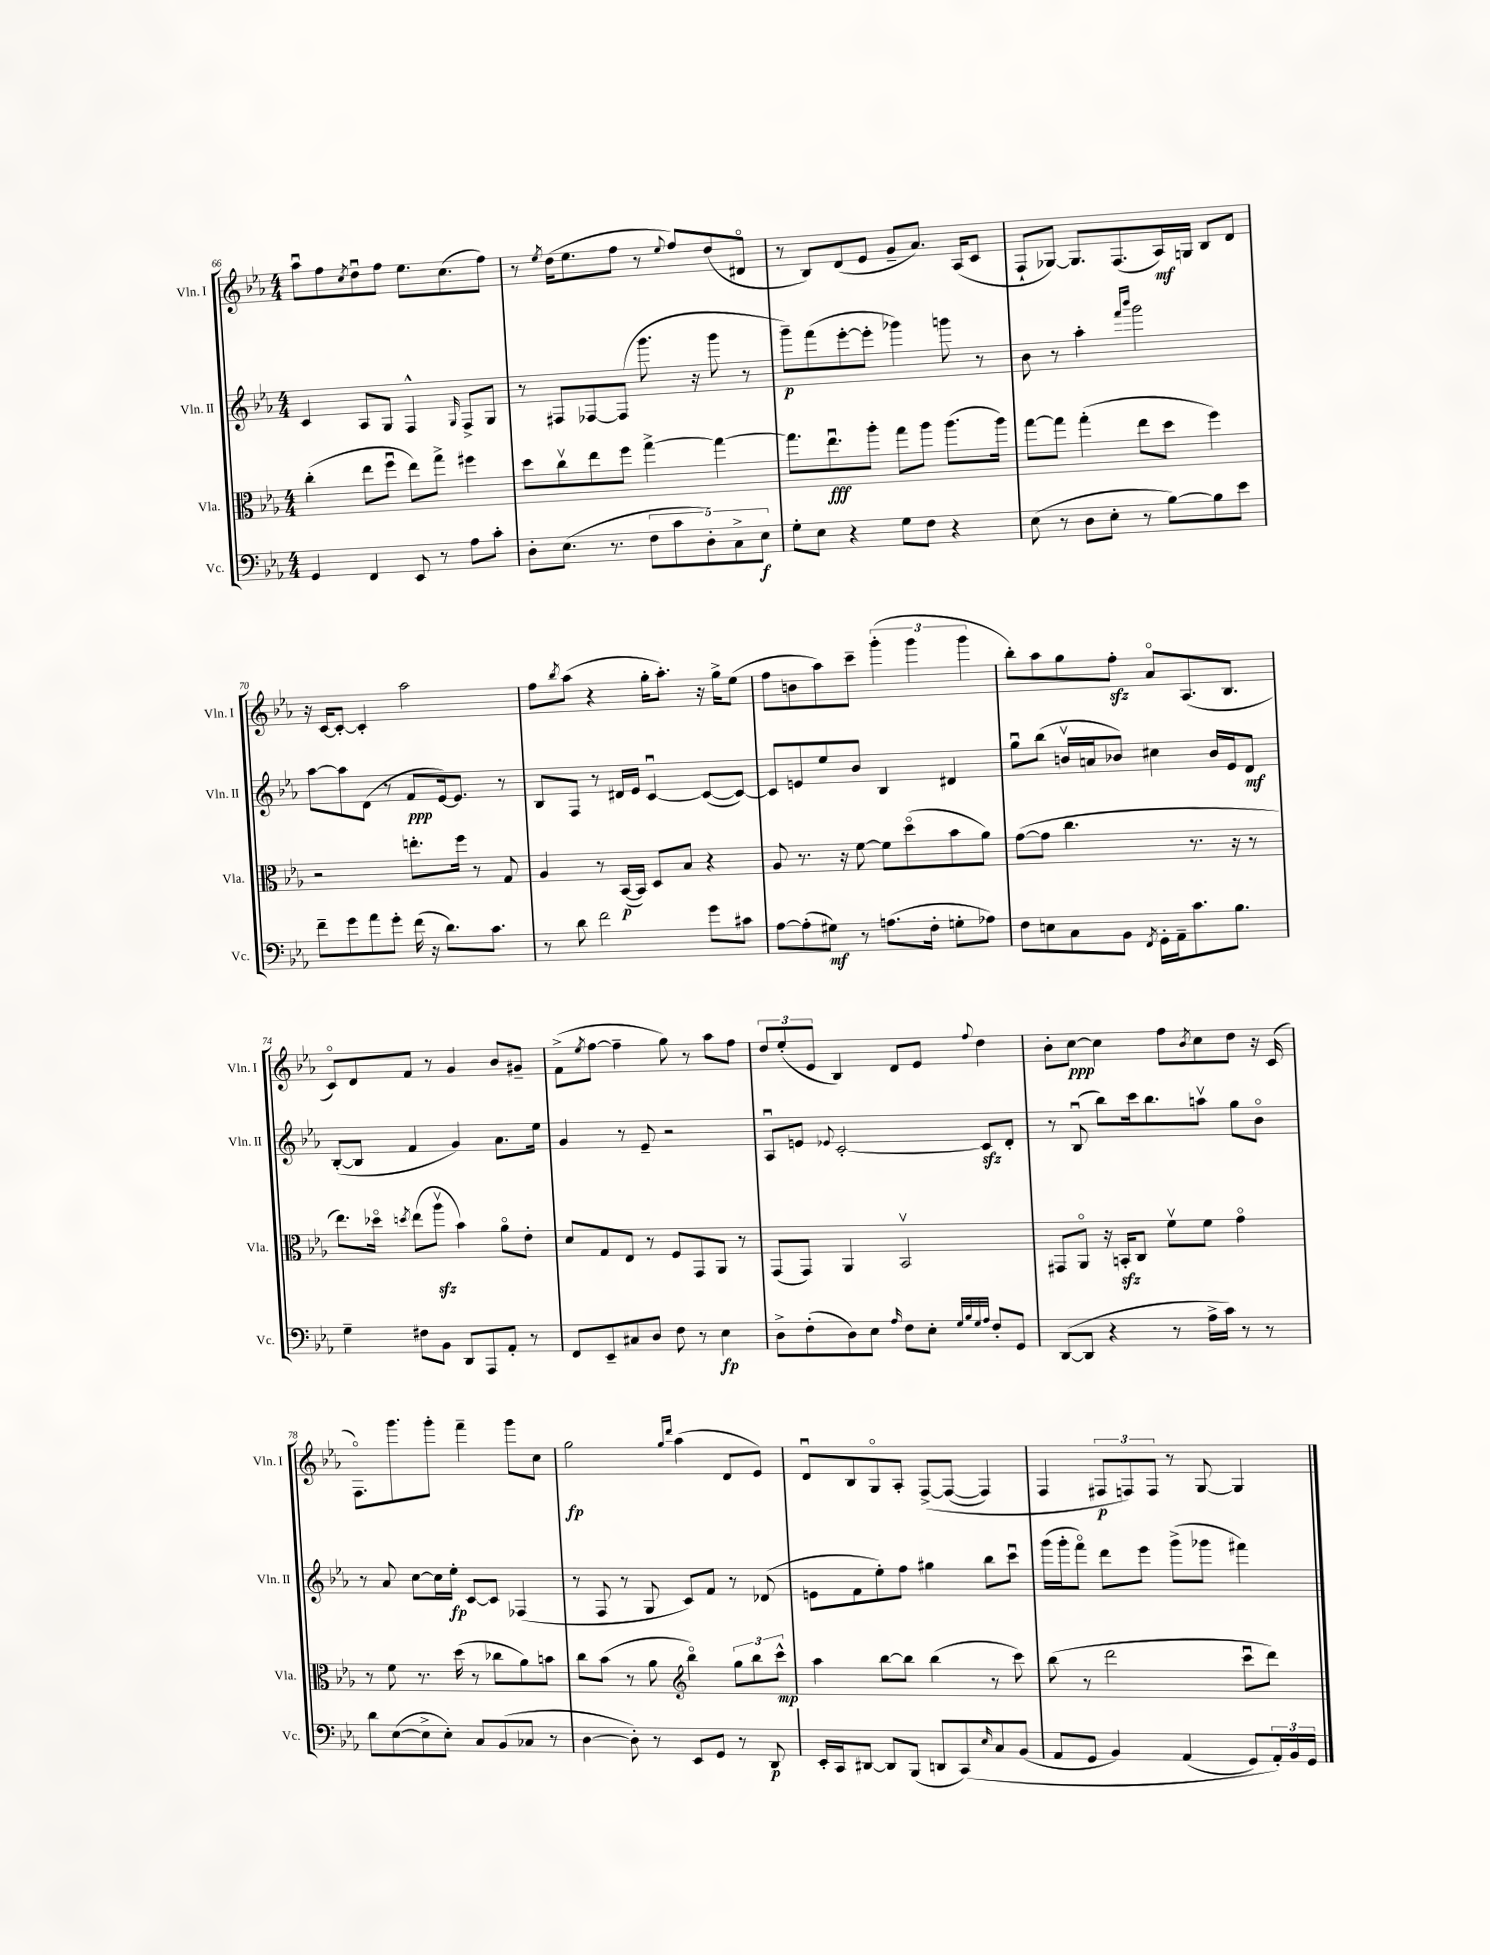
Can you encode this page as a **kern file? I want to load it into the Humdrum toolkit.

**kern	**kern	**kern	**kern
*staff4	*staff3	*staff2	*staff1
*clefF4	*clefC3	*clefG2	*clefG2
*k[b-e-a-]	*k[b-e-a-]	*k[b-e-a-]	*k[b-e-a-]
*M4/4	*M4/4	*M4/4	*M4/4
4GG	(4cc'	4c	8aa-u
.	.	.	8ff
.	.	.	8qcc
4FF	8ee-	8A-	8ddu
.	8ffu	8G	8ff
8EE-	8ee-)	4F^^	8.ee-
8r	8gg^	.	.
.	.	.	(8.cc
.	.	16qqG	.
8A-	4ff#	8F^	.
8c'	.	8G	8ff)
=	=	=	=
8D'	8dd	8r	8r
.	.	.	8qee-
(8.E-	8ccv	8F#	(16dd
.	.	.	8.ee-
.	8ee-	[8F-	.
8.r	.	.	.
.	8ff	(8F-]	8ff
10F	[4gg^	8.ggg	8r
10c	.	.	.
.	.	.	8qqee-
.	.	.	8ff)
.	.	16r	.
10D')	.	.	.
.	4gg_	8ggg	(8dd
10C^	.	.	.
.	.	8r	8d#o
10E-	.	.	.
=	=	=	=
8G'	8.gg]	8ggg~)	8r
8E-	.	(8fff	8B-)
.	8.ee-u	.	.
4r	.	[8eee-'	(8d
.	8aa-'	8eee-']	8e-
8G	8gg	4ggg-)	8g~
8F	8aa-	.	8.a-)
4r	(8.aa-	8ggg	.
.	.	.	(16A-
.	.	8r	8c
.	16aa-)	.	.
=	=	=	=
(8E-	[8gg	8b-	8F`
8r	8gg]	8r	[8G-)
8D	(4gg'	4aa-'	8.G-]
8E-'	.	.	.
.	.	.	(8.F
.	.	16qqfff	.
.	.	16qqbbb-	.
8r	8ee-	2ggg	.
[8B-)	8dd	.	16A-)
.	.	.	16G
8B-]	4ff)	.	8B-
8e-	.	.	8d
=	=	=	=
8f~	2r	[8aa-	16r
.	.	.	[16c
8g	.	8aa-]	8c'_
8a-	.	(8d	4c']
8g'	.	8r	.
(16f	8.ee'	8f	2aa-
16r	.	.	.
8.d)	.	[16e-)	.
.	16ff	8.e-]	.
.	8r	.	.
8.c	.	.	.
.	8G	8r	.
=	=	=	=
8r	4A-	8B-	8ff
.	.	.	8qbb-
8d	.	8F	(8aa-
2f	8r	8r	4r
.	([16BB-	16d#	.
.	16BB-])	16e-	.
.	8D	[4cu	16gg'
.	.	.	8.aa-')
.	8B-	.	.
8g	4r	(8c_	16r
.	.	.	16gg^
8c#	.	8c_)	(8ee-
=	=	=	=
[8A-	8A-	8c]	8ff
(8A-']	8.r	8e	8b
8G#)	.	8ee-	8aa-)
.	16r	.	.
8r	[8f	8b-	8ccc~
(8.A	8f]	4B-	(6ggg'
.	(8ddo	.	.
.	.	.	6ggg
16F'	.	.	.
8G'	8b-	4d#	.
.	.	.	6ggg
8A-)	8a-)	.	.
=	=	=	=
8F	([8g	8ggu	8bb-')
8E	8g]	(8bb-	8aa-
8C	4.cc	16bv	8gg
.	.	16a	.
8BB-	.	8b-)	8ff'
8qFF	.	.	.
16GG'	.	4cc#	8a-o
16AA-~	.	.	.
8.c	8.r	.	(8.A-
.	.	16b-	.
8.B-	16r	16e-	8.B-
.	8r	8d	.
=	=	=	=
4G~	8.ee-)	([8B-'	8co)
.	.	8B-]	8d
.	16dd-o	.	.
.	8qdd	.	.
8F#	(8ee-	4f	8f
8BB-	8aa-v	.	8r
8DD	4b-)	4g)	4g
8AAA-	.	.	.
8AA-'	8a-o	8.a-	8b-
8r	8e-'	.	8g#~
.	.	16ee-	.
=	=	=	=
8FF	8d	4g	(8f^
.	.	.	8qee-
8EE-~	8G	.	[8ff
8C#	8E-	8r	4ff~]
8D	8r	8e-~	.
8F	8F	2r	8gg)
8r	8GG	.	8r
4E-	8AA-	.	8aa-
.	8r	.	8ff
=	=	=	=
8D^	(8GG	8A-u	12dd
.	.	.	(12ee-'
(8F'	8GG)	8e	.
.	.	.	12e-
.	.	8qqe-	.
8D)	4AA-	[2c'	4B-)
8E-	.	.	.
16qqA-	.	.	.
8F	2BB-v	.	8d
8E-'	.	.	8e-
32qqG	.	.	.
32qqB-	.	.	.
32qqG	.	.	.
32qqA-	.	.	8qqff
8F'	.	8c]	4dd
8GG	.	8d'	.
=	=	=	=
([8DD	8GG#	8r	8b-'
8DD]	8AA-o	(8B-u	[8cc
4r	16r	8bb-)	4cc]
.	16BB'	.	.
.	8C	16ccc	.
.	.	8.bb-	.
8r	8fv	.	8ff
.	.	.	8qb-
16A-^	8f	8aav	8cc
16c)	.	.	.
8r	4go	8gg	8dd
8r	.	8b-o	16r
.	.	.	(16c
=	=	=	=
8d	8r	8r	8.Fo)
([8E-	8f	8a-	.
.	.	.	8.ggg
8E-^]	8.r	[8cc	.
8E-')	.	16cc]	8ggg'
.	(16dd	16ee-'	.
8C	8r	[8c	4fff~
(8BB-	8cc-	8c]	.
8C-	8a-)	(4F-	8ggg
8r	8b	.	8cc
=	=	=	=
[4D	8cc	8r	2gg
.	(8b-	8F	.
8D'])	8r	8r	.
8r	8a-	8G	.
*	*clefG2	*	*
.	.	.	16qqgg
.	.	.	16qqddd
8EE-	4bb-o)	8c)	(4aa-
8GG	.	8f	.
8r	12gg	8r	8d
.	12bb-	.	.
8DD	.	(8d-	8e-)
.	12ccc^^	.	.
=	=	=	=
16EE-'	4aa-	8e	8du
16CC	.	.	.
[8DD#	.	8f	8B-
8DD#]	[8bb-	8ee-')	8Go
(8BBB-	8bb-]	8ff	8A-'
8DD	(4bb-	4gg#	&([8F^
&(8CC)	.	.	(8F_
16qqE-	.	.	.
8C	8r	8bb-	4F])
(8BB-	8ccc)	8cccu	.
=	=	=	=
8AA-	(8bb-	(16ggg	4F
.	.	16ggg'	.
8GG	8r	8fffo)	.
4BB-)	2ddd	8ddd	12F#
.	.	.	12F&)
.	.	8eee-	.
.	.	.	12F
(4AA-	.	(8ggg^	8r
.	.	8ggg-	[8G
8GG)	8cccu	4fff#)	4G]
24AA-'&)	8ddd)	.	.
24BB-	.	.	.
24GG	.	.	.
==	==	==	==
*-	*-	*-	*-
